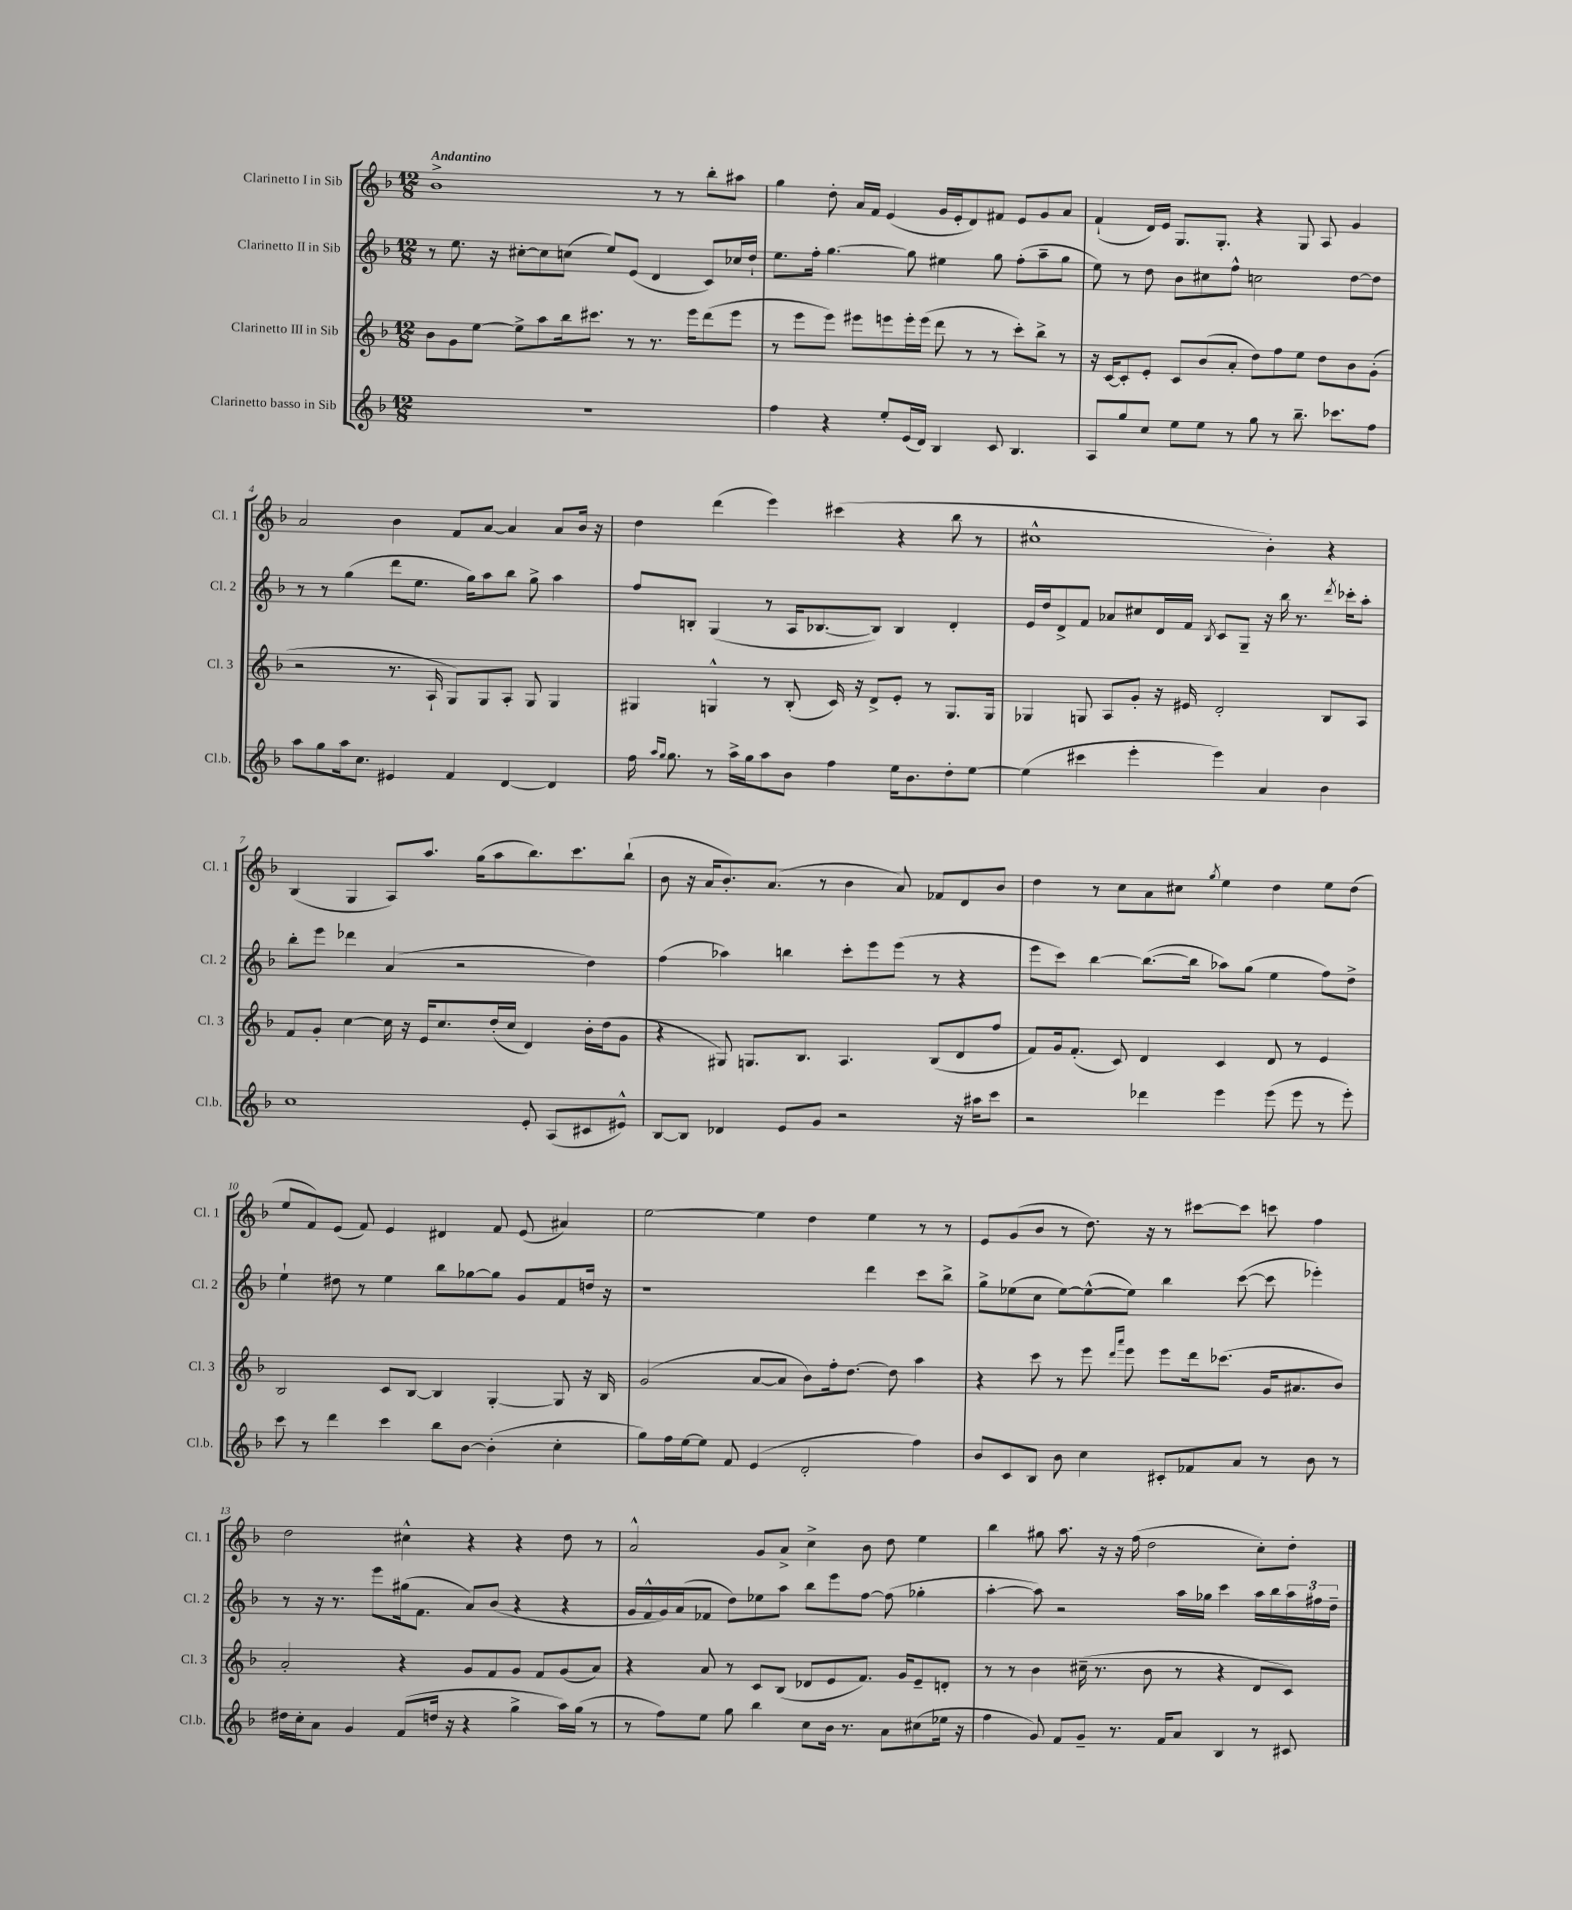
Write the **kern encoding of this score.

**kern	**kern	**kern	**kern
*staff4	*staff3	*staff2	*staff1
*clefG2	*clefG2	*clefG2	*clefG2
*k[b-]	*k[b-]	*k[b-]	*k[b-]
*M12/8	*M12/8	*M12/8	*M12/8
1.r	8b-	8r	1b-^
.	8g	8.ee	.
.	[8ee	.	.
.	.	16r	.
.	8ee^]	[8cc#'	.
.	8aa	8cc#]	.
.	16bb-	(8cc	.
.	8.ccc#	.	.
.	.	8ee)	.
.	8r	(8e	.
.	8.r	4d	8r
.	.	.	8r
.	16eee	.	.
.	(8ddd	8c)	8bb-'
.	8eee	16cc-	8aa#
.	.	16dd`	.
=	=	=	=
4ff	8r	8.ee	4gg
.	8eee	.	.
.	.	16ff'	.
4r	8eee)	[4.gg	8dd'
.	8eee#	.	16a
.	.	.	16f
8ee'	8eee	.	(4e
(16e	16eee'	8gg]	.
16d)	(16eee	.	.
4B-	8ddd	4ee#	16g
.	.	.	16e'
.	8r	.	8d)
8c	8r	8gg	8f#
4.B-	8ccc')	(8ff'	8e
.	8bb-^	8aa~	8g
.	8r	8gg	8a
=	=	=	=
8A	16r	8ee)	(4f`
.	[16c	.	.
8gg	8c']	8r	.
8cc	8e'	8dd	16d)
.	.	.	16e
8ee	8c	8b-	8.G
8ee	(8b-	8cc#	.
.	.	.	8.G'
8r	8a'	8ff^^	.
8gg	8dd)	2cc	4r
8r	8ff	.	.
8.bb-~	8ee	.	8G
.	8dd	.	8A
8.ccc-	.	.	.
.	8b-	[8dd	4g
8ff	(8g'	8dd]	.
=	=	=	=
8aa	2r	8r	2a
8gg	.	8r	.
16aa	.	(4gg	.
8.cc	.	.	.
4e#	8.r	8ddd	4b-
.	.	8.ee	.
.	16A`	.	.
4f	8G)	.	8f
.	.	16gg)	.
.	8G	8aa	[8a
[4d	8A'	8bb-	4a]
.	8G	8gg^	.
4d]	4G	4aa	8a
.	.	.	16b-
.	.	.	16r
=	=	=	=
16ff	4G#	8ff	4dd
16qqaa	.	.	.
16qqgg	.	.	.
8.gg	.	.	.
.	.	8B'	.
8r	4G^^	(4G	(4ddd
16aa^	.	.	.
16gg	.	.	.
8aa	8r	8r	4eee)
8b-	(8B-'	16A	.
.	.	[8.B-	.
4ff	16c)	.	(4ccc#
.	16r	.	.
.	8d^	8B-])	.
16ee	8e'	4B-	4r
8.b-	.	.	.
.	8r	.	.
8dd'	8.G	4d'	8bb-
[8ee	.	.	8r
.	16G	.	.
=	=	=	=
(4ee]	4G-	16e	1cc#^^
.	.	16dd	.
.	.	8d^	.
4ccc#	8G	8f	.
.	8A	8a-	.
4eee'	8g'	8cc#	.
.	16r	16d	.
.	16e#	16f	.
.	.	8qB-	.
4eee)	2d'	8c	.
.	.	8G~	.
4a	.	16r	4b-')
.	.	16bb-	.
.	.	8.r	.
4b-	8B-	.	4r
.	.	8qddd	.
.	.	16ccc-'	.
.	8A	8aa'	.
=	=	=	=
1cc	8f	8bb-'	(4B-
.	8g'	8eee	.
.	[4cc	4ddd-	4G
.	16cc]	(4a	8A)
.	16r	.	.
.	16e	.	8.aa
.	8.cc	.	.
.	.	2r	.
.	.	.	(16gg
.	(16dd'	.	8aa
.	16cc	.	.
8e'	4d)	.	8.bb-)
(8A	.	.	.
.	.	.	8.ccc
8c#	16b-'	4dd)	.
.	(16dd	.	.
8e#^^)	8g	.	(8bb-`
=	=	=	=
[8B-	4r	(4ff	8b-
8B-]	.	.	16r
.	.	.	16a
4d-	8G#)	4aa-)	8.b-')
.	8.G	.	.
.	.	.	(8.a
8e	.	4bb	.
.	8.B-	.	.
8g	.	.	8r
2r	4.A	8ccc'	4b-
.	.	8eee	.
.	.	(8eee	8a)
.	(8B-	8r	8f-
16r	8d	4r	8d
16aa#	.	.	.
8ccc	8ff	.	8b-
=	=	=	=
2r	8f)	8eee	4dd
.	16g	8ccc)	.
.	(8.f'	.	.
.	.	[4bb-	8r
.	8c)	.	8cc
4ddd-	4d	(8.bb-_	8a
.	.	.	8cc#
.	.	16bb-]	.
.	.	.	8qgg
4eee	4c	8aa-)	4ee
.	.	(8gg	.
(8eee	8d	4ee	4dd
8eee	8r	.	.
8r	4e	8ff)	8ee
8eee')	.	8dd^	(8dd
=	=	=	=
8ccc	2B-	4ee`	8ee
8r	.	.	8f)
4ddd	.	8dd#	(8e
.	.	8r	8f)
4ccc	8c	4ee	4e
.	[8B-	.	.
8bb-	4B-]	8bb-	4d#
[8b-	.	[8gg-	.
(4b-']	[4G'	8gg-]	8f
.	.	8g	(8e
4cc'	8G]	8f	4a#)
.	16r	16dd	.
.	16B-	16r	.
=	=	=	=
8gg)	(2g	1r	[2ee
16ff	.	.	.
[16ee	.	.	.
8ee]	.	.	.
8f	.	.	.
(4e	[8a	.	4ee]
.	8a]	.	.
2d'	8b-)	.	4dd
.	16ff'	.	.
.	[8.dd	.	.
.	.	4ddd	4ee
.	8dd]	.	.
4ff)	4aa	8ccc	8r
.	.	8bb-^	8r
=	=	=	=
8b-	4r	8gg^	8e
8c	.	(8ee-	(8g
8B-	8ccc	8cc	8b-
8b-	8r	[8ee-)	8r
4cc	8eee	(8ee-^^_	8.dd)
.	16qqddd	.	.
.	16qqaaa	.	.
.	8eee	8ee-])	.
.	.	.	16r
8c#'	8eee	4bb-	8r
8f-	16ddd	.	[8ccc#
.	(8.ccc-	.	.
8a	.	([8ccc	8ccc#]
8r	16g	8ccc]	8ccc
.	8.a#	.	.
8b-	.	4eee-')	4ff
8r	8b-)	.	.
=	=	=	=
16dd#	2a'	8r	2dd
16cc'	.	.	.
8a	.	16r	.
.	.	8.r	.
4g	.	.	.
.	.	8eee	.
(8f	4r	(16gg#	4cc#^^
.	.	8.f	.
16dd	.	.	.
16r	.	.	.
4r	8g	8a)	4r
.	8f	(8b-	.
4gg^	8g	4r	4r
.	8f	.	.
16aa)	(8g	4r	8dd
(16gg	.	.	.
8r	8a)	.	8r
=	=	=	=
8r	4r	16g	2a^^
.	.	16f^^	.
8ff)	.	16g)	.
.	.	(16a	.
8ee	8a	8f-	.
8gg	8r	8dd)	.
4bb-	8c	8ee-	8g
.	(8B-	8aa	8a^
8cc	8d-	8bb-	4cc^
16b-	8e	8eee	.
8.r	.	.	.
.	8.f)	[8ff	8b-
8a	.	(8ff]	8dd
.	16g	.	.
(8cc#	8e~	4gg-'	4ee
16ee-	8d'	.	.
16r	.	.	.
=	=	=	=
4ff	8r	[4aa'	4bb-
.	8r	.	.
8g)	4b-	8aa])	8gg#
8f	.	2r	8.aa
8g~	(16cc#~	.	.
.	8.r	.	16r
8.r	.	.	16r
.	.	.	(16ff
.	8b-	.	2dd
16f	.	.	.
8a	8r	16aa	.
.	.	16gg-	.
4B-	4r	4ccc	.
8r	8d	16aa	8cc')
.	.	16bb-	.
8c#	8c)	24aa	8dd'
.	.	24ff#	.
.	.	24dd~	.
==	==	==	==
*-	*-	*-	*-
